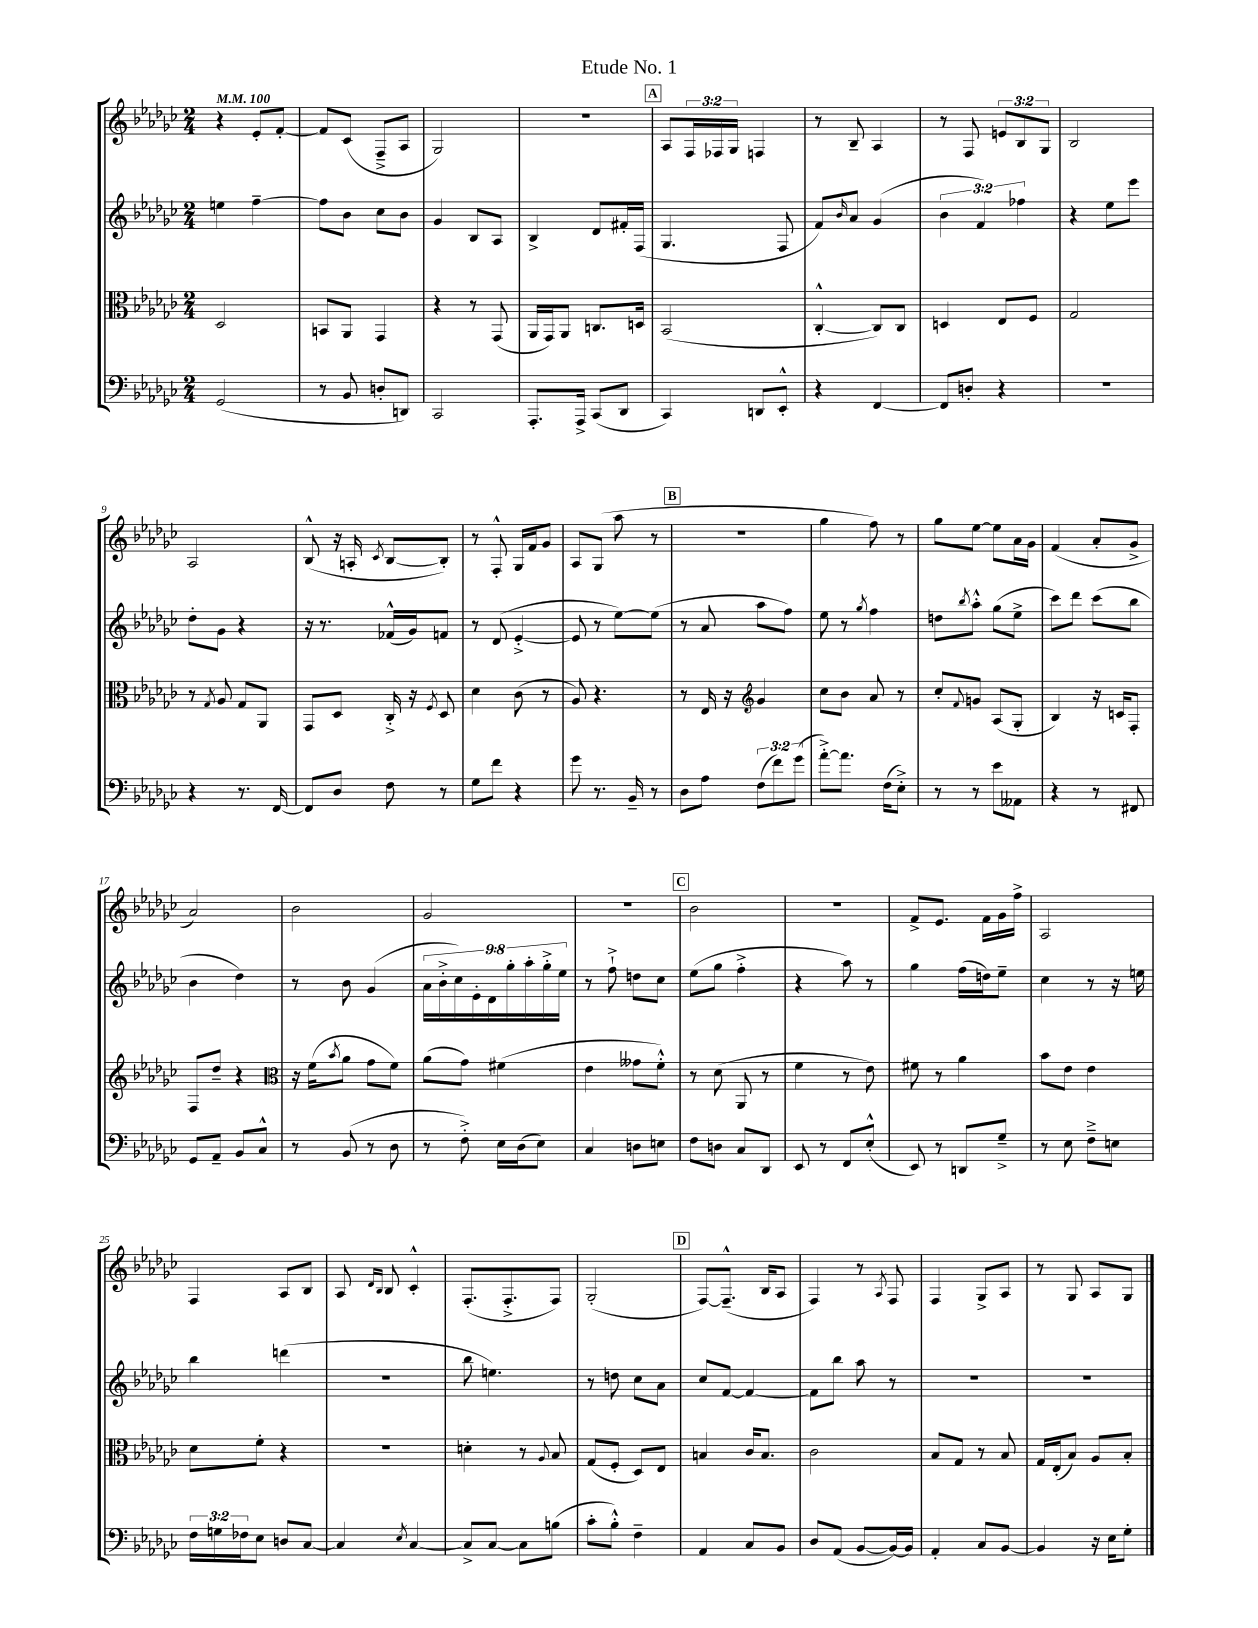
\header { title = "Etude No. 1" }
<<
\new StaffGroup <<
\new Staff = "s0" {
    \clef treble \key ges \major \numericTimeSignature \time 2/4 \override Staff.TupletNumber.text = #tuplet-number::calc-fraction-text \tempo 4 = 100
    r4 ees'8-. f'8~-. |
    f'8 ces'8( f8---> aes8 |
    ges2) |
    R2 |
    \mark \markup { \box "A" } aes8 \tuplet 3/2 { f16 fes16 ges16 } f4 |
    r8 bes8-- aes4 |
    r8 f8 \tuplet 3/2 { e'8 bes8 ges8 } |
    bes2 |
    aes2 |
    bes8-^( r16 a16-. \acciaccatura { ces'8 } bes8~ bes8-.) |
    r8 f8-.-^ ges16 f'16 ges'8 |
    aes8 ges8( aes''8 r8 |
    \mark \markup { \box "B" } r2 |
    ges''4 f''8) r8 |
    ges''8 ees''8~ ees''8 aes'16 ges'16 |
    f'4( aes'8-. ges'8-> |
    aes'2) |
    bes'2 |
    ges'2 |
    r2 |
    \mark \markup { \box "C" } bes'2 |
    r2 |
    f'8-> ees'8. f'16 ges'16 f''16-> |
    aes2 |
    f4 aes8 bes8 |
    aes8 \grace { des'16 bes16 } bes8 ces'4-.-^ |
    f8.-.( f8.-.-> f8) |
    ges2-.( |
    \mark \markup { \box "D" } f8~) f8.---^( bes16 aes8 |
    f4) r8 \acciaccatura { aes8 } f8 |
    f4 ges8-> aes8 |
    r8 ges8 aes8 ges8 \bar "|." |
}
\new Staff = "s1" {
    \clef treble \key ges \major \numericTimeSignature \time 2/4 \override Staff.TupletNumber.text = #tuplet-number::calc-fraction-text
    e''4 f''4~-- |
    f''8 bes'8 ces''8 bes'8 |
    ges'4 bes8 aes8 |
    bes4-> des'8 fis'16-. f16( |
    \mark \markup { \box "A" } ges4. f8 |
    f'8) \grace { bes'16 } aes'8 ges'4( |
    \tuplet 3/2 { bes'4 f'4) fes''4 } |
    r4 ees''8 ees'''8 |
    des''8-. ges'8 r4 |
    r16 r8. fes'16-^( ges'16) f'8 |
    r8 des'8( ees'4~-.-> |
    ees'8 r8 ees''8~) ees''8( |
    \mark \markup { \box "B" } r8 aes'8 aes''8 f''8) |
    ees''8 r8 \acciaccatura { ges''8 } f''4 |
    d''8 \acciaccatura { bes''8 } aes''8-.-^ ges''8( ees''8-> |
    ces'''8) des'''8 ces'''8( bes''8 |
    bes'4 des''4) |
    r8 bes'8 ges'4( |
    \tuplet 9/8 { aes'16 bes'16-.-> ces''16) ees'16-. des'16 ges''16-. aes''16-. ges''16-.-> ees''16 } |
    r8 f''8-!-> d''8 ces''8 |
    \mark \markup { \box "C" } ees''8( ges''8 f''4-.-> |
    r4 aes''8) r8 |
    ges''4 f''16( d''16) ees''8-- |
    ces''4 r8 r16 e''16 |
    bes''4 d'''4( |
    r2 |
    bes''8 e''4.) |
    r8 d''8 ces''8 aes'8 |
    \mark \markup { \box "D" } ces''8 f'8~ f'4~ |
    f'8 bes''8 aes''8 r8 |
    r2 |
    R2 \bar "|." |
}
\new Staff = "s2" {
    \clef alto \key ges \major \numericTimeSignature \time 2/4
    des2 |
    b,8 aes,8 ges,4 |
    r4 r8 ges,8( |
    aes,16 ges,16) aes,8 c8. d16 |
    \mark \markup { \box "A" } bes,2( |
    ces4~-.-^ ces8) ces8 |
    d4 ees8 f8 |
    ges2 |
    r8 \acciaccatura { ges8 } aes8 ges8 aes,8 |
    ges,8 des8 ces16-.-> r16 \acciaccatura { f8 } des8 |
    des'4 ces'8( r8 |
    aes8) r4. |
    \mark \markup { \box "B" } r8 ees16 r16 \clef treble ges'4 |
    ces''8 bes'8 aes'8 r8 |
    ces''8-. \appoggiatura { f'8 } g'8 aes8( ges8-. |
    bes4) r16 c'16 f8-. |
    f8 des''8-- r4 |
    \clef alto r16 f'16( \acciaccatura { bes'8 } aes'8 ges'8 f'8) |
    aes'8( ges'8) fis'4( |
    ees'4 geses'8 f'8-.-^) |
    \mark \markup { \box "C" } r8 des'8( aes,8 r8 |
    f'4 r8 ees'8) |
    fis'8 r8 aes'4 |
    bes'8 ees'8 ees'4 |
    des'8 f'8-. r4 |
    R2 |
    d'4-. r8 \appoggiatura { aes8 } bes8 |
    ges8( f8-. des8) ees8 |
    \mark \markup { \box "D" } b4 ces'16 b8. |
    ces'2 |
    bes8 ges8 r8 bes8 |
    ges16 ees16-.( bes8) aes8 bes8-. \bar "|." |
}
\new Staff = "s3" {
    \clef bass \key ges \major \numericTimeSignature \time 2/4 \override Staff.TupletNumber.text = #tuplet-number::calc-fraction-text
    ges,2( |
    r8 bes,8 d8-. d,8) |
    ces,2 |
    aes,,8.-. aes,,16-> ces,8( des,8 |
    \mark \markup { \box "A" } ces,4) d,8 ees,8-.-^ |
    r4 f,4~ |
    f,8 d8-. r4 |
    R2 |
    r4 r8. f,16~ |
    f,8 des8 f8 r8 |
    ges8 f'8 r4 |
    ges'8 r8. bes,16-- r8 |
    \mark \markup { \box "B" } des8 aes8 \tuplet 3/2 { f8( f'8) ges'8( } |
    aes'8~-.->) aes'8. f16( ees8-.->) |
    r8 r8 ees'8 aeses,8 |
    r4 r8 fis,8 |
    ges,8 aes,8-- bes,8 ces8-^ |
    r8 bes,8( r8 des8 |
    r8 f8-.->) ees16 des16( ees8) |
    ces4 d8 e8 |
    \mark \markup { \box "C" } f8 d8 ces8 des,8 |
    ees,8 r8 f,8 ees8-.-^( |
    ees,8) r8 d,8 ges8---> |
    r8 ees8 f8---> e8 |
    \tuplet 3/2 { f16 g16 fes16 } ees8 d8 ces8~ |
    ces4 \acciaccatura { ees8 } ces4~ |
    ces8-> ces8~ ces8 b8( |
    ces'8-. bes8-.-^) f4-- |
    \mark \markup { \box "D" } aes,4 ces8 bes,8 |
    des8 aes,8( bes,8~ bes,16~) bes,16 |
    aes,4-. ces8 bes,8~ |
    bes,4 r16 ees16 ges8-. \bar "|." |
}
>>
>>
